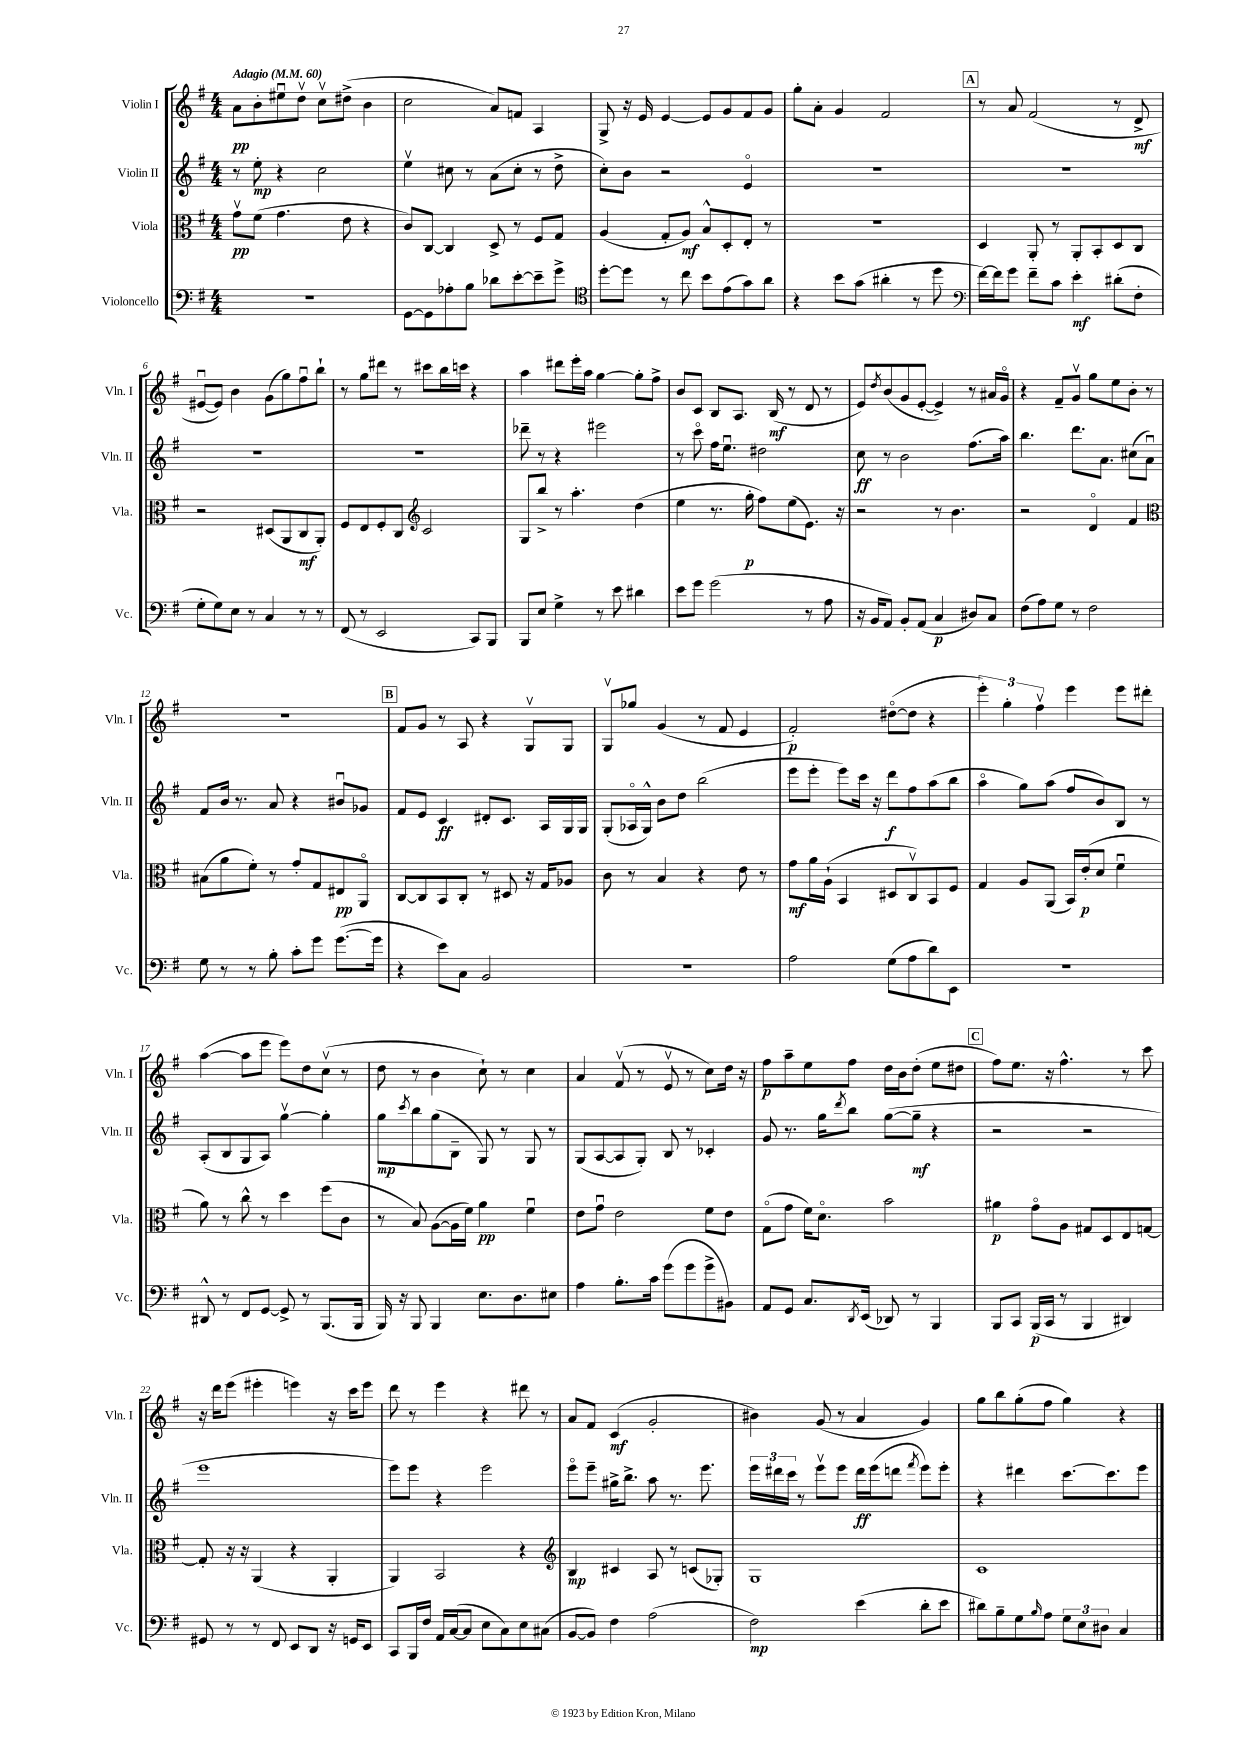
<<
\new StaffGroup <<
\new Staff = "s0" \with { instrumentName = "Violin I" shortInstrumentName = "Vln. I" } {
    \clef treble \key g \major \numericTimeSignature \time 4/4 \tempo "Adagio" 4 = 60
    a'8\pp b'8-. eis''8\downbow d''8\upbow c''8\upbow dis''8->( b'4 |
    c''2 a'8) f'8 a4 |
    g8-> r16 e'16 e'4~ e'8 g'8 fis'8 g'8 |
    g''8-. a'8-. g'4 fis'2 |
    \mark \markup { \box "A" } r8 a'8 fis'2( r8 d'8->\mf |
    eis'8~\downbow eis'8) b'4 g'8( g''8) fis''8\downbow b''8-! |
    r8 g''8 dis'''8 r8 cis'''8 b''16 c'''16 r4 |
    a''4 dis'''8 e'''16-. a''16 g''4~ g''8-. fis''8-> |
    b'8 c'8 b8 a8. b16\mf( r8 d'8 r8 |
    e'8) \acciaccatura { d''8 } b'8( g'8 e'8~-. e'4->) r8 ais'16 g'16\flageolet |
    r4 fis'8-- g'8\upbow g''8 e''8 b'8-. r8 |
    R1 |
    \mark \markup { \box "B" } fis'8 g'8 r8 a8 r4 g8\upbow g8 |
    g8\upbow ges''8 g'4( r8 fis'8 e'4 |
    fis'2-.\p) dis''8~\flageolet( dis''8 r4 |
    \tuplet 3/2 { e'''4-.) g''4-. fis''4\upbow } e'''4 e'''8 dis'''8-. |
    a''4~( a''8 e'''8 e'''8) d''8 c''8\upbow( r8 |
    d''8 r8 b'4 c''8-!) r8 c''4 |
    a'4 fis'8\upbow( r8 e'8\upbow r8 c''8) d''16 r16 |
    fis''8\p a''8-- e''8 fis''8 d''16 b'16 d''8-.( e''8 dis''8 |
    \mark \markup { \box "C" } fis''8) e''8. r16 fis''4.-^ r8 c'''8 |
    r16 d'''16 e'''8( eis'''4-. e'''4) r16 c'''16 e'''8 |
    d'''8 r8 e'''4 r4 dis'''8 r8 |
    a'8 fis'8 c'4\mf( g'2-. |
    bis'4) g'8( r8 a'4 g'4) |
    g''8 b''8 g''8-.( fis''8 g''4) r4 \bar "|." |
}
\new Staff = "s1" \with { instrumentName = "Violin II" shortInstrumentName = "Vln. II" } {
    \clef treble \key g \major \numericTimeSignature \time 4/4
    r8 e''8-.\mp r4 c''2 |
    e''4\upbow cis''8 r8 a'8( cis''8-. r8 d''8-> |
    c''8-.) b'8 r2 e'4\flageolet |
    R1 |
    \mark \markup { \box "A" } R1 |
    R1 |
    R1 |
    des'''8-- r8 r4 eis'''2 |
    r8 c'''8\flageolet fis''16 e''8.\downbow dis''2 |
    c''8\ff r8 b'2 fis''8.( a''16) |
    b''4. d'''8. a'8. cis''8( a'8\downbow) |
    fis'8 b'16 r8. a'8 r4 bis'8\downbow ges'8 |
    \mark \markup { \box "B" } fis'8 e'8 c'4\ff dis'8-. c'8. a16 g16 g16 |
    g8-.( aes16\flageolet g16-^) b'8 d''8 b''2( |
    e'''8 e'''8-. e'''8) c'''16 r16 d'''8\f fis''8 a''8( b''8 |
    a''4\flageolet g''8) a''8( fis''8 b'8) b8 r8 |
    a8-.( b8 g8 a8) g''4~\upbow g''4-. |
    g''8\mp \acciaccatura { c'''8 } b''8 g''8( b8-- g8) r8 g8 r8 |
    g8( a8~ a8 g8-.) b8 r8 ces'4-. |
    g'8 r8. g''16 \acciaccatura { d'''8 } b''8 g''8~( g''8--\mf r4 |
    \mark \markup { \box "C" } r2 r2 |
    e'''1 |
    e'''8) e'''8 r4 e'''2 |
    e'''8\flageolet e'''8-- gis''16-> b''8.-> a''8 r8. e'''8. |
    \tuplet 3/2 { e'''16 dis'''16 c'''16 } r8 e'''8\upbow e'''8 dis'''16\ff e'''16( d'''8 \acciaccatura { fis'''8 } e'''8) e'''8-. |
    r4 dis'''4 c'''8.~ c'''8. e'''8 \bar "|." |
}
\new Staff = "s2" \with { instrumentName = "Viola" shortInstrumentName = "Vla." } {
    \clef alto \key g \major \numericTimeSignature \time 4/4
    g'8\upbow\pp fis'8( g'4. e'8 r4 |
    c'8) c8~ c4 d8-> r8 fis8 g8 |
    a4( g8-. a8\mf) b8-^ d8-. e8-. r8 |
    R1 |
    \mark \markup { \box "A" } d4 a,8-. r8 a,8-. b,8-. d8 c8 |
    r2 dis8( a,8 c8\mf a,8-.) |
    fis8 e8 fis8-. c8 \clef treble c'2 |
    g8 b''8-> r8 a''4.-. d''4( |
    e''4 r8. g''16-.\p fis''8) e''8( e'8.) r16 |
    r2 r8 b'4. |
    r2 d'4\flageolet fis'4 |
    \clef alto bis8( a'8 fis'8-.) r8 g'8-. g8 eis8\pp a,8\flageolet |
    \mark \markup { \box "B" } c8~ c8 b,8 c8-. r8 dis8 r16 g16 aes8 |
    c'8 r8 b4 r4 e'8 r8 |
    g'8\mf a'16 a16-!( b,4 dis8 c8\upbow) b,8 fis8 |
    g4 a8 a,8( b,16) e'16-.\p( d'8 fis'4\downbow |
    a'8) r8 c''8-^ r8 d''4 fis''8( c'8 |
    r8 b8) a8~( a16 fis'16) a'4\pp fis'4\downbow |
    e'8 g'8\downbow e'2 fis'8 e'8 |
    g8\flageolet( g'8 fis'16) d'8.\flageolet b'2 |
    \mark \markup { \box "C" } ais'4\p g'8\flageolet a8 gis8 d8 e8 g8~ |
    g8-. r16 r16 a,4( r4 a,4-. |
    a,4) b,2 r4 |
    \clef treble b4\mp cis'4 a8 r8 c'8( ges8-.) |
    g1 |
    c'1 \bar "|." |
}
\new Staff = "s3" \with { instrumentName = "Violoncello" shortInstrumentName = "Vc." } {
    \clef bass \key g \major \numericTimeSignature \time 4/4
    R1 |
    g,8~ g,8 aes8-. b8 des'8 e'8~-. e'8-- g'8-> |
    \clef tenor d''8~-. d''8 r8 c''8 b'8 e'8( g'8) a'8 |
    r4 b'8 g'8( ais'4-. r8 d''8 |
    \mark \markup { \box "A" } \clef bass fis'16~) fis'16 g'8 fis'8-- c'8 e'4-.\mf dis'8-.( fis8-. |
    g8-. g8) e8 r8 c4 r8 r8 |
    fis,8( r8 e,2 c,8) b,,8 |
    b,,8 e8 g4-> r8 e'8 dis'4 |
    e'8 g'8 g'2( r8 a8 |
    r16 b,16 a,8) b,8-. a,8( c4\p dis8) c8 |
    fis8( a8) g8 r8 fis2 |
    g8 r8 r8 b8-. c'8-. g'8 g'8.~( g'16 |
    \mark \markup { \box "B" } r4 e'8) c8 b,2 |
    R1 |
    a2 g8( a8 d'8) e,8 |
    R1 |
    dis,8-^ r8 fis,8 g,8~ g,8-> r8 b,,8.( b,,16 |
    b,,16) r16 b,,8 b,,4 e8. d8. eis8 |
    a4 b8.-. c'16 g'8( g'8 g'8-> bis,8) |
    a,8 g,8 c8. \acciaccatura { d,8 } e,16( des,8) r8 b,,4 |
    \mark \markup { \box "C" } b,,8 c,8 b,,16\p( c,16 r8 b,,4 dis,4) |
    gis,8 r8 r8 fis,8 e,8 d,8 r16 g,16 e,8 |
    c,8 b,,16 fis16 a,16 c16~( c8 e8 c8) e8 cis8( |
    b,8~ b,8) fis4 a2( |
    fis2\mp) e'4( d'8-. e'8 |
    dis'8) b8-- g8 \grace { b16 } a8 \tuplet 3/2 { g8 e8 dis8 } c4 \bar "|." |
}
>>
>>
